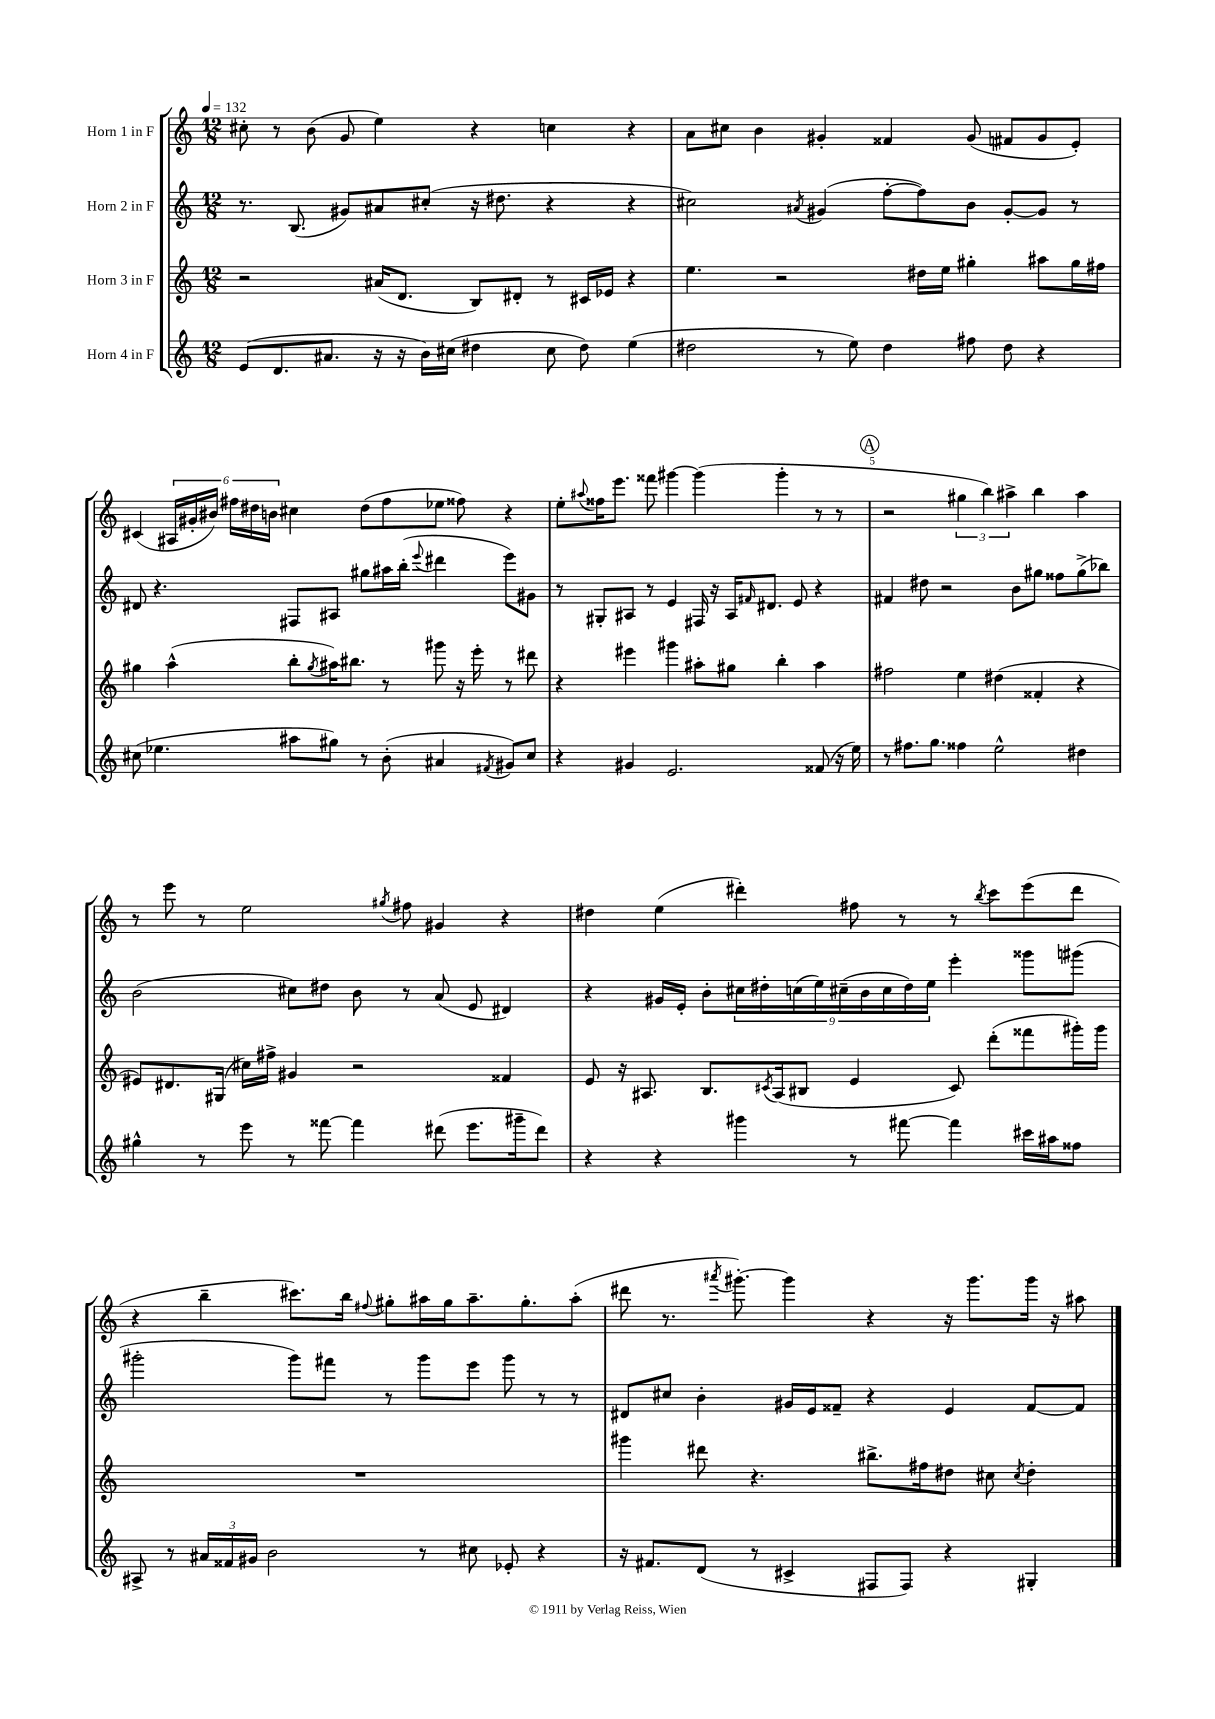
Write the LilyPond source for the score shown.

<<
\new StaffGroup <<
\new Staff = "s0" \with { instrumentName = "Horn 1 in F" } {
    \clef treble \key c \major \numericTimeSignature \time 12/8 \tempo 4 = 132
    cis''8-. r8 b'8( g'8 e''4) r4 c''4 r4 |
    a'8 cis''8 b'4 gis'4-. fisis'4 gis'8( fis'8 gis'8 e'8-.) |
    cis'4( \tuplet 6/4 { ais16 gis'16-. bis'16) fis''16 dis''16 b'16 } cis''4 dis''8( fis''8 ees''8 fisis''8) r4 |
    e''8-. \appoggiatura { ais''8 } fisis''16 e'''8. fisis'''8 gis'''4~ gis'''4( gis'''4-. r8 r8 |
    \mark \markup { \circle "A" } r2 \tuplet 3/2 { gis''4 b''4) ais''4-> } b''4 ais''4 |
    r8 e'''8 r8 e''2 \acciaccatura { gis''8 } fis''8 gis'4 r4 |
    dis''4 e''4( dis'''4-.) fis''8 r8 r8 \acciaccatura { b''8 } c'''8 e'''8( dis'''8 |
    r4 b''4-- cis'''8.) b''16 \appoggiatura { fis''8 } gis''8-. ais''16 gis''16 ais''8.-- gis''8.-. ais''8-.( |
    dis'''8 r8. \acciaccatura { ais'''8 } gis'''8.~-.) gis'''4 r4 r16 gis'''8. gis'''16 r16 ais''8 \bar "|." |
}
\new Staff = "s1" \with { instrumentName = "Horn 2 in F" } {
    \clef treble \key c \major \numericTimeSignature \time 12/8
    r8. b8.( gis'8) ais'8 cis''8-.( r16 dis''8. r4 r4 |
    cis''2) \acciaccatura { ais'8 } gis'4( f''8~-. f''8) b'8 gis'8~-. gis'8 r8 |
    dis'8 r4. fis8 ais8 gis''8 ais''16 b''16-.( \appoggiatura { e'''8 } dis'''4 e'''8) gis'8 |
    r8 gis8-. ais8 r8 e'4 fis16 r16 ais16 \grace { fis'16 } dis'8. e'8 r4 |
    \mark \markup { \circle "A" } fis'4 dis''8 r2 b'8 gis''8 fisis''8 gis''8->( bes''8) |
    b'2( cis''8) dis''8 b'8 r8 a'8( e'8 dis'4) |
    r4 gis'16 e'16-. b'8-. \tuplet 9/8 { cis''16 dis''16-. c''16( e''16) cis''16--( b'16 cis''16 dis''16) e''16 } e'''4-. gisis'''8 gis'''8( |
    gis'''2-. gis'''8) fis'''8 r8 gis'''8 e'''8 gis'''8 r8 r8 |
    dis'8 cis''8 b'4-. gis'16 e'16 fisis'8-- r4 e'4 fisis'8~ fisis'8 \bar "|." |
}
\new Staff = "s2" \with { instrumentName = "Horn 3 in F" } {
    \clef treble \key c \major \numericTimeSignature \time 12/8
    r2 ais'16( d'8. b8) dis'8-. r8 cis'16 ees'16 r4 |
    e''4. r2 dis''16 e''16 gis''4-. ais''8 gis''16 fis''16 |
    gis''4 a''4-^( b''8-. \acciaccatura { gis''8 } ais''16) bis''8. r8 gis'''8 r16 e'''16-. r8 dis'''8 |
    r4 eis'''4 gis'''4 ais''8-. gis''8 b''4-. ais''4 |
    \mark \markup { \circle "A" } fis''2 e''4 dis''4( fisis'4-. r4 |
    eis'8) dis'8. gis16( cis''16) fis''16-> gis'4 r2 fisis'4 |
    e'8 r16 ais8. b8. \acciaccatura { cis'8 } ais16( bis8 e'4 cis'8) d'''8-.( fisis'''8 gis'''16-.) gis'''16 |
    R1. |
    gis'''4 dis'''8 r4. bis''8.-> fis''16 dis''8 cis''8 \acciaccatura { cis''8 } dis''4-. \bar "|." |
}
\new Staff = "s3" \with { instrumentName = "Horn 4 in F" } {
    \clef treble \key c \major \numericTimeSignature \time 12/8
    e'8( d'8. ais'8. r16 r16 b'16) cis''16( dis''4 cis''8 dis''8) e''4( |
    dis''2 r8 e''8) dis''4 fis''8 dis''8 r4 |
    cis''8( ees''4. ais''8 gis''8) r8 b'8-.( ais'4 \acciaccatura { fis'8 } gis'8) cis''8 |
    r4 gis'4 e'2. fisis'8( r16 e''16) |
    \mark \markup { \circle "A" } r8 fis''8. g''8. fisis''4 e''2-^ dis''4 |
    gis''4-^ r8 e'''8 r8 fisis'''8~ fisis'''4 dis'''8( e'''8. gis'''16-- dis'''8) |
    r4 r4 gis'''4 r8 fis'''8~ fis'''4 cis'''16 ais''16 fisis''8 |
    ais8-> r8 \tuplet 3/2 { ais'16 fisis'16 gis'16 } b'2 r8 cis''8 ees'8-. r4 |
    r16 fis'8. d'8( r8 cis'4-> fis8 fis8) r4 gis4-. \bar "|." |
}
>>
>>
\layout { \context { \Score \override BarNumber.break-visibility = ##(#f #t #t) barNumberVisibility = #(every-nth-bar-number-visible 5) } }
